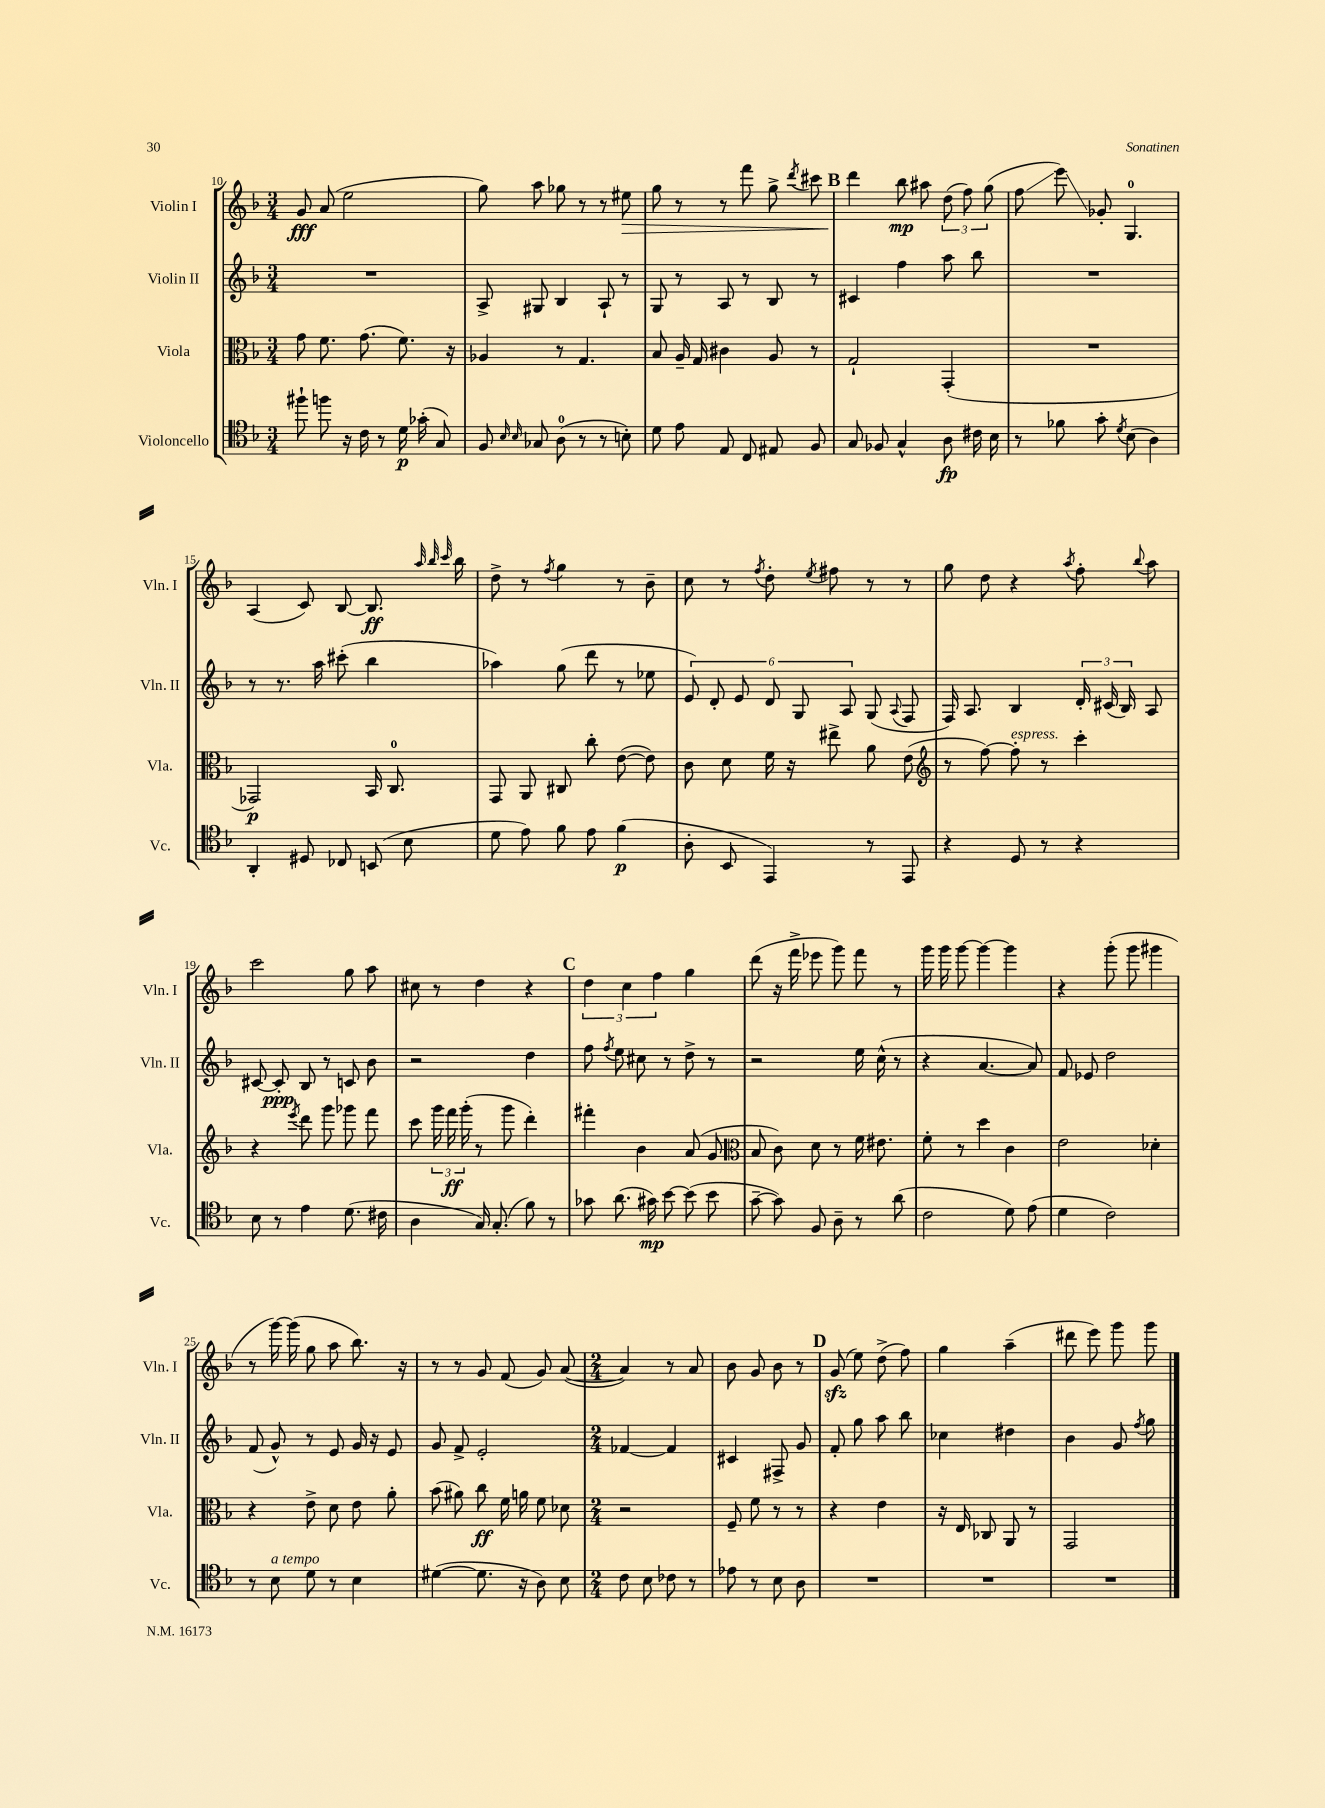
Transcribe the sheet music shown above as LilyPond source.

<<
\new StaffGroup <<
\new Staff = "s0" \with { instrumentName = "Violin I" shortInstrumentName = "Vln. I" } {
    \clef treble \key f \major \numericTimeSignature \time 3/4
    \autoBeamOff g'8\fff a'8( e''2 |
    g''8) a''8 ges''8 r8 r8 eis''8\> |
    g''8 r8 r8 f'''8 g''8-> \acciaccatura { d'''8 } cis'''8 |
    \mark \markup { \bold "B" } d'''4\! bes''8\mp ais''8 \tuplet 3/2 { d''8( f''8) g''8( } |
    f''8\glissando e'''8\glissando) ges'8-. g4.-0 |
    a4( c'8) bes8~ bes8.\ff \grace { a''32 bes''32 c'''32 } bes''16 |
    d''8-> r8 \acciaccatura { f''8 } g''4 r8 bes'8-- |
    c''8 r8 \acciaccatura { f''8 } d''8-. \acciaccatura { e''8 } fis''8 r8 r8 |
    g''8 d''8 r4 \acciaccatura { a''8 } f''8-. \appoggiatura { bes''8 } a''8 |
    c'''2 g''8 a''8 |
    cis''8 r8 d''4 r4 |
    \mark \markup { \bold "C" } \tuplet 3/2 { d''4 c''4 f''4 } g''4 |
    d'''8( r16 f'''16-> ees'''8 g'''8) f'''8 r8 |
    g'''16 g'''16 g'''8~ g'''4~ g'''4 |
    r4 g'''8-.( g'''8 gis'''4 |
    r8 g'''16~) g'''16( g''8 a''8 bes''8.) r16 |
    r8 r8 g'8 f'8( g'8) a'8~( |
    \numericTimeSignature \time 2/4 a'4) r8 a'8 |
    bes'8 g'8 bes'8 r8 |
    \mark \markup { \bold "D" } g'8\sfz( e''8) d''8->( f''8) |
    g''4 a''4--( |
    dis'''8 e'''8) g'''8 g'''8 \bar "|." |
}
\new Staff = "s1" \with { instrumentName = "Violin II" shortInstrumentName = "Vln. II" } {
    \clef treble \key f \major \numericTimeSignature \time 3/4
    \autoBeamOff R2. |
    a8-> gis8 bes4 a8-! r8 |
    g8 r8 a8 r8 bes8 r8 |
    \mark \markup { \bold "B" } cis'4 f''4 a''8 bes''8 |
    R2. |
    r8 r8. a''16 cis'''8-.( bes''4 |
    aes''4) g''8( d'''8 r8 ees''8 |
    \tuplet 6/4 { e'8) d'8-. e'8 d'8 g8 a8 } g8( \appoggiatura { a8 } f8 |
    f16) a8. bes4 \tuplet 3/2 { d'16-. cis'16( bes16) } a8 |
    cis'8~ cis'8-.\ppp bes8 r8 c'8 bes'8 |
    r2 d''4 |
    \mark \markup { \bold "C" } f''8 \acciaccatura { f''8 } e''8 cis''8 r8 d''8-> r8 |
    r2 e''16 c''16-^( r8 |
    r4 a'4.~ a'8) |
    f'8 ees'8 d''2 |
    f'8( g'8-^) r8 e'8 g'16 r16 e'8 |
    g'8 f'8-> e'2-. |
    \numericTimeSignature \time 2/4 fes'4~ fes'4 |
    cis'4 fis8-> g'8 |
    \mark \markup { \bold "D" } f'8-. g''8 a''8 bes''8 |
    ces''4 dis''4 |
    bes'4 g'8 \acciaccatura { f''8 } g''8 \bar "|." |
}
\new Staff = "s2" \with { instrumentName = "Viola" shortInstrumentName = "Vla." } {
    \clef alto \key f \major \numericTimeSignature \time 3/4
    \autoBeamOff g'8 f'8. g'8.( f'8.) r16 |
    aes4 r8 g4. |
    bes8 a16-- g16 cis'4 a8 r8 |
    \mark \markup { \bold "B" } g2-! g,4-.( |
    R2. |
    ges,2\p) bes,16 c8.-0 |
    g,8 a,8 cis8 c''8-. e'8~( e'8) |
    c'8 d'8 f'16 r16 eis''8-> a'8 e'8( |
    \clef treble r8 f''8~) f''8-.^\markup { \italic "espress." } r8 c'''4-. |
    r4 \acciaccatura { e'''8 } d'''8 g'''8 ges'''8 f'''8 |
    c'''8 \tuplet 3/2 { g'''16 f'''16\ff g'''16-.( } r8 g'''8 d'''4-.) |
    \mark \markup { \bold "C" } fis'''4-. bes'4 a'8( g'8 |
    \clef alto bes8 c'8) d'8 r8 f'16 eis'8. |
    f'8-. r8 d''4 c'4 |
    e'2 des'4-. |
    r4 e'8-> d'8 e'8 a'8-. |
    bes'8( ais'8) c''8\ff f'16 a'16 f'8 des'8 |
    \numericTimeSignature \time 2/4 r2 |
    f8-- f'8 r8 r8 |
    \mark \markup { \bold "D" } r4 e'4 |
    r16 e16 ces8 a,8 r8 |
    g,2 \bar "|." |
}
\new Staff = "s3" \with { instrumentName = "Violoncello" shortInstrumentName = "Vc." } {
    \clef tenor \key f \major \numericTimeSignature \time 3/4
    \autoBeamOff fis''8-! f''8 r16 c'16 r8 d'16\p ges'16-.( g8) |
    f8 \grace { bes16 bes16 } ges8 a8-0( r8 r8 b8-.) |
    d'8 e'8 e8 c8 eis8 f8 |
    \mark \markup { \bold "B" } g8 fes8 g4-^ a8\fp cis'16 bes16 |
    r8 fes'8 g'8-. \acciaccatura { d'8 } bes8( a4) |
    a,4-. dis8 ces8 b,8( bes8 |
    d'8 e'8) f'8 e'8 f'4\p( |
    a8-. bes,8 e,4) r8 e,8 |
    r4 d8 r8 r4 |
    bes8 r8 e'4 d'8.( cis'16 |
    a4 g16) g8.-.( f'8) r8 |
    \mark \markup { \bold "C" } ges'8 a'8.( gis'16\mp) bes'8~ bes'8( bes'8 |
    g'8~-- g'8) f8 a8-- r8 a'8( |
    c'2 d'8) e'8( |
    d'4 c'2) |
    r8 bes8^\markup { \italic "a tempo" } d'8 r8 bes4 |
    dis'4~( dis'8. r16 a8) bes8 |
    \numericTimeSignature \time 2/4 c'8 bes8 ces'8 r8 |
    ees'8 r8 bes8 a8 |
    \mark \markup { \bold "D" } R2 |
    R2 |
    R2 \bar "|." |
}
>>
>>
\layout { \context { \Score currentBarNumber = #10 } }
